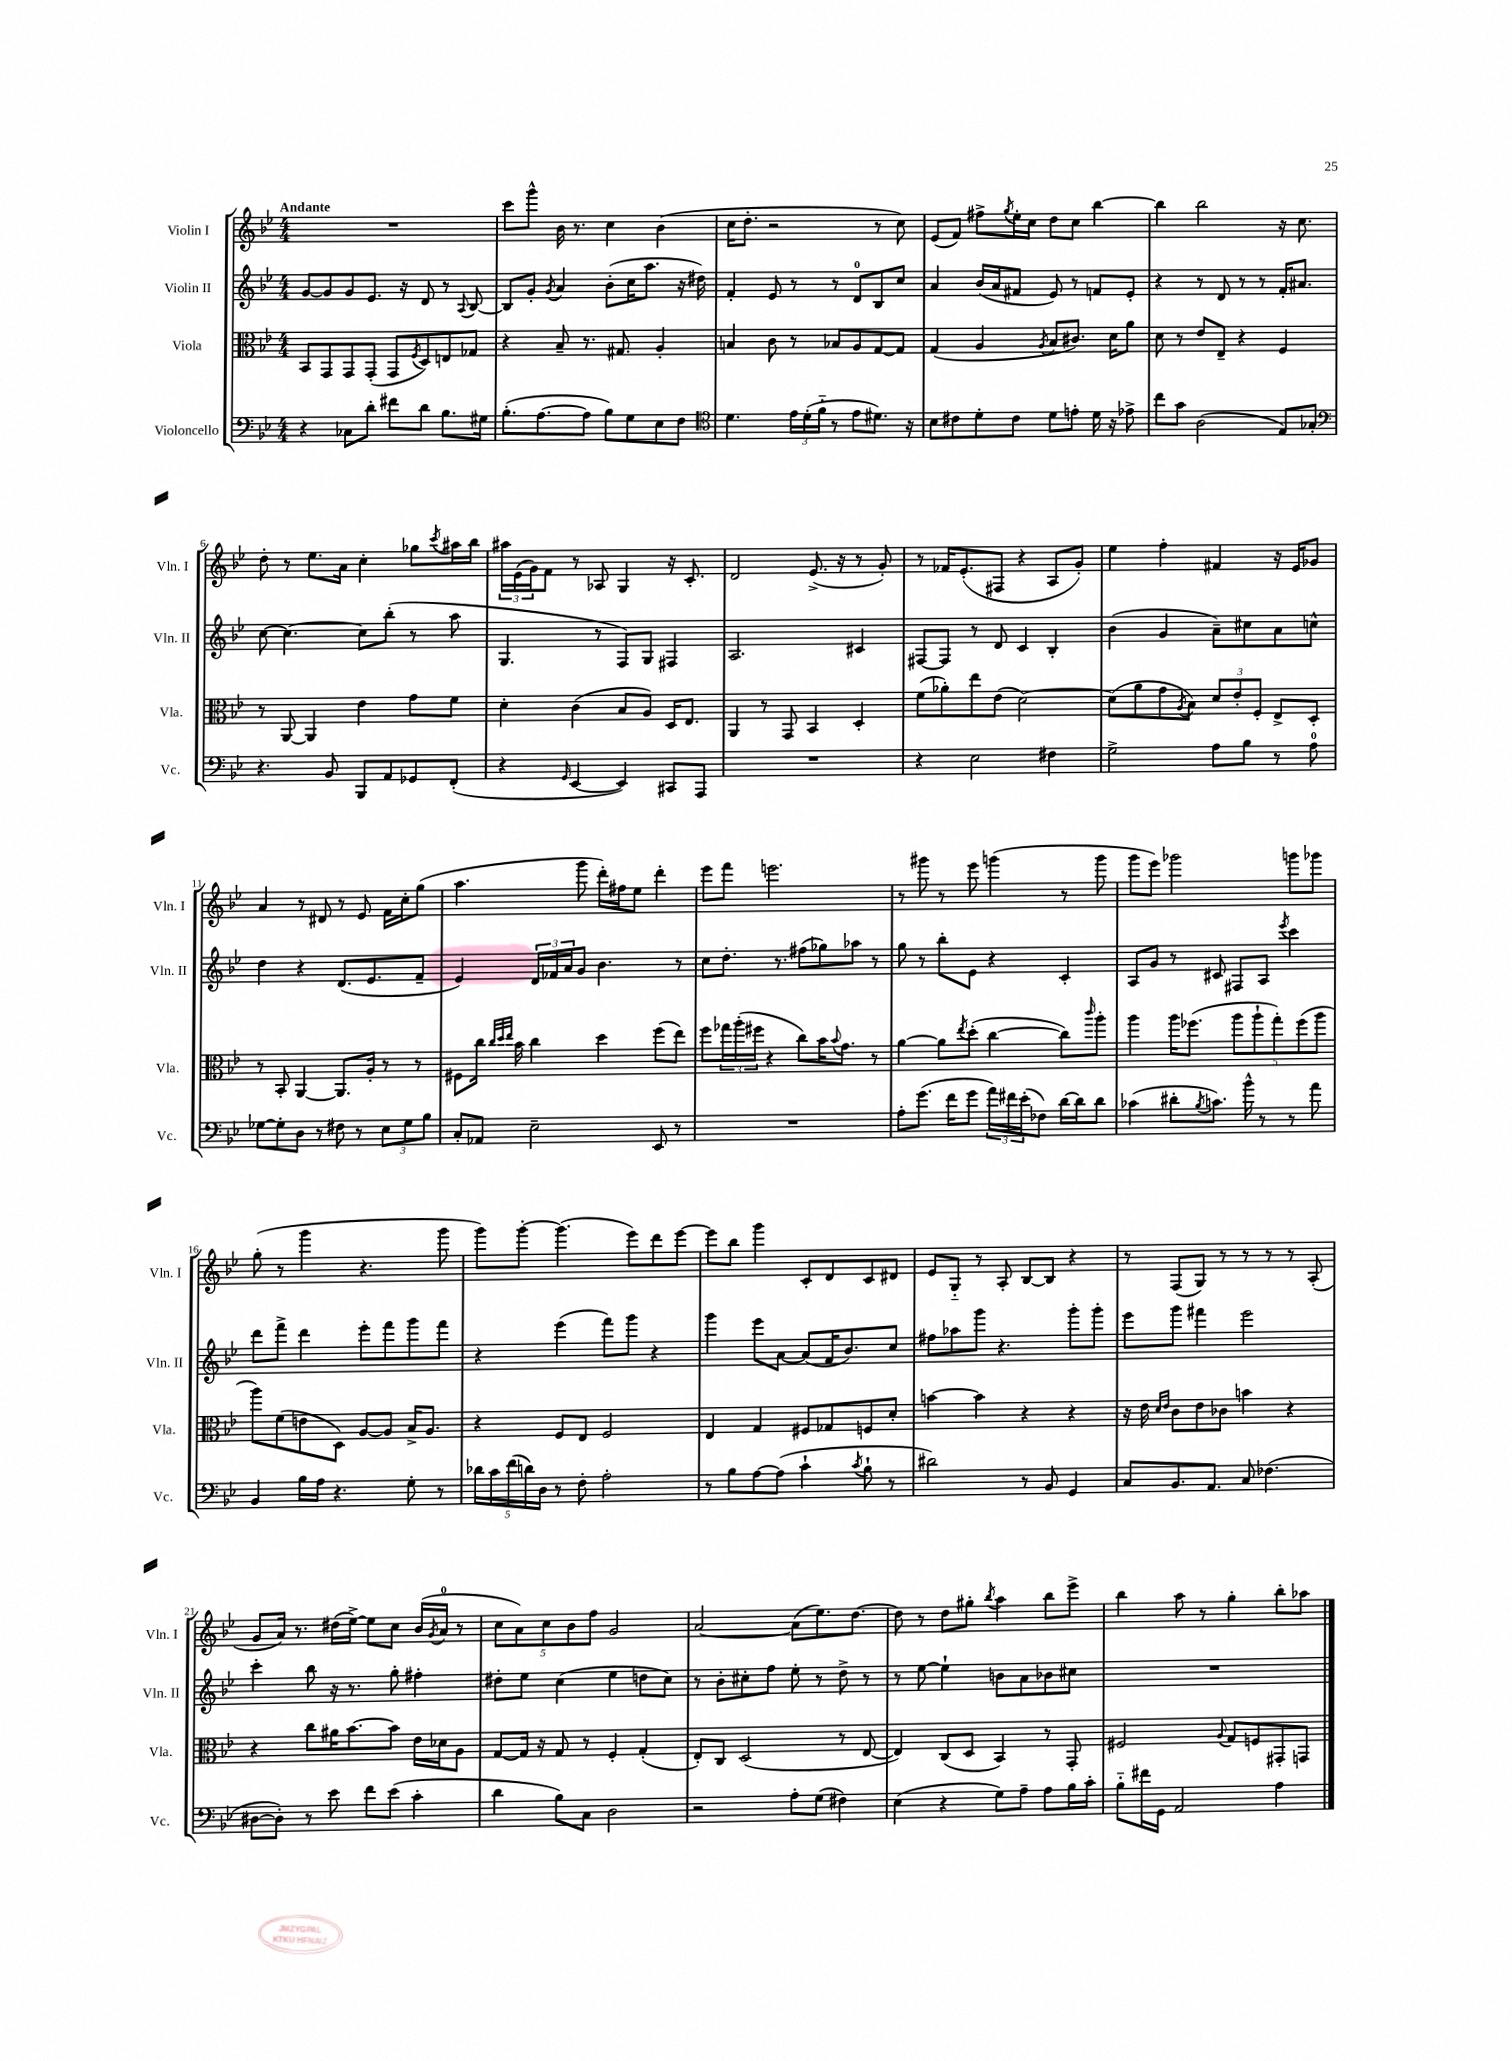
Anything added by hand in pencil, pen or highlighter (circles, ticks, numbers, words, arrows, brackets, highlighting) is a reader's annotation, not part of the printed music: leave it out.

**kern	**kern	**kern	**kern
*staff4	*staff3	*staff2	*staff1
*clefF4	*clefC3	*clefG2	*clefG2
*k[b-e-]	*k[b-e-]	*k[b-e-]	*k[b-e-]
*M4/4	*M4/4	*M4/4	*M4/4
4r	8BB-	[8g	1r
.	8GG	8g]	.
8C-	8GG	8g	.
8d'	(8GG'	8.e-	.
8f#	8GG	.	.
.	.	16r	.
.	8qF	.	.
8d	8D)	8d	.
8.B-	8E	8r	.
.	.	8qqA	.
.	8G-	[8B-	.
16G#	.	.	.
=	=	=	=
(8.B-'	4r	8B-]	8ccc
.	.	8g'	8ggg^^
[8.A	.	.	.
.	.	8qg	.
.	8B-~	4a	16b-
.	.	.	8.r
8A]	8.r	.	.
8B-)	.	(8b-'	4cc
.	8.G#	.	.
8G	.	16cc	.
.	.	8.aa	.
8E-	4A'	.	(4b-
8F	.	16r	.
.	.	16dd#)	.
=	=	=	=
*clefC4	*	*	*
4.d	4B	4f'	16cc
.	.	.	8.dd'
.	8c	8e-	2r
24e-	8r	8r	.
(24d'	.	.	.
24f'~	.	.	.
8r	8B-	8r	.
8e-	8A	8d	.
8.d#)	[8G	8B-	8r
.	8G]	8cc	8cc)
16r	.	.	.
=	=	=	=
8B-	(4G	4a	(8e-
8c#	.	.	8f)
8d'	4A	(16b-	8ff#^
.	.	16a	.
.	.	.	8qgg
8c#	.	8f#	16ee-'
.	.	.	16cc
.	8qA	.	.
8d	8B-	8e-)	8dd
8e'	8.c#)	8r	8cc
16d	.	8f	[4bb-
16r	16d	.	.
8e-^	8a	8e-'	.
=	=	=	=
8cc	8d	4r	4bb-]
8g	8r	.	.
(2A	8e-	8r	2bb-
.	8E-~	8d	.
.	4r	8r	.
.	.	8r	.
8E-)	4F	16f'	16r
.	.	8.a#	8.cc
8G-'	.	.	.
=	=	=	=
*clefF4	*	*	*
4.r	8r	[8cc	8dd'
.	[8AA	4.cc_	8r
.	4AA]	.	8.ee-
8BB-	.	.	.
.	.	.	16a
8BBB-	4e-	8cc]	4cc'
8AA	.	(8bb-'	.
8GG-	8g	8r	8gg-
.	.	.	8qccc
(8FF'	8f	8aa	16aa#
.	.	.	16bb-
=	=	=	=
4r	4d'	4.G	24aa#
.	.	.	(24e-
.	.	.	24g)
.	.	.	8f
16qqGG	.	.	.
[4EE-	(4c	.	8r
.	.	8r	8A-
4EE-])	8B-	8F)	4G
.	8A)	8G	.
8CC#	16D	4F#	16r
.	8.E-	.	8.c'
8AAA	.	.	.
=	=	=	=
1r	4AA	2.A	2d
.	8r	.	.
.	8GG	.	.
.	4BB-	.	(8.e-^
.	.	.	16r
.	4D'	4c#	8r
.	.	.	8g')
=	=	=	=
4r	(8f	[8F#	8r
.	8a-')	8F#]	16f-
.	.	.	(8.e-'
2E-	8ee-	8r	.
.	(8e-	8d	8F#
.	[2d)	4c	4r
4F#	.	4B-'	8A
.	.	.	8g')
=	=	=	=
2G^	(8d]	(4b-	4ee-
.	8a	.	.
.	8g	4g	4ff'
.	8qA	.	.
.	8B-)	.	.
8A	12d	8a~)	4f#
.	12e-'	.	.
8B-	.	8cc#	.
.	12F'	.	.
8r	8E-^	8a	16r
.	.	.	16e-
8A	8D'	8cc^^	8g-
=	=	=	=
[8G-	8r	4dd	4a
8G-']	8BB-'	.	.
8D	[4AA	4r	8r
8r	.	.	8d#
8F#	8.AA]	(8.d	8r
8r	.	.	8e-
.	16A'	8.e-	.
12E-	8r	.	16f
.	.	.	16cc'
12G-	.	.	.
.	8r	8f~	(8gg
12B-	.	.	.
=	=	=	=
8C'	8F#	4e-)	4.aa
8AA-	16cc	.	.
.	32qqcc	.	.
.	32qqdd	.	.
.	32qqee-	.	.
.	16b-	.	.
2E-~	4cc	24d	.
.	.	24f-	.
.	.	24a	.
.	.	8g	8ggg
.	4dd	4.b-	16ddd')
.	.	.	16ff#
.	.	.	8ee-
8EE-	(8ff	.	4ddd'
8r	8ee-)	8r	.
=	=	=	=
1r	8ff	8cc	8eee-
.	24gg-	8.dd'	8fff
.	(24aa'	.	.
.	24ff#	.	.
.	4r	.	2.eee
.	.	8.r	.
.	8cc)	(8ff#	.
.	16b-	8gg-)	.
.	8qqb-	.	.
.	8.g	.	.
.	.	8aa-	.
.	8r	8r	.
=	=	=	=
8A'	[4a	8gg	8r
(8.g	.	8r	8ggg#
.	8a]	8bb-'	8r
16f	.	.	.
.	8qee-	.	.
8g	(8dd'	8e-	8eee-
24a)	[4cc	4r	(4ggg
24f#	.	.	.
(24e-'	.	.	.
8F-)	.	.	.
[16d	8cc])	4c'	8r
16d]	.	.	.
.	16qqccc	.	.
8d	8aa'	.	8ggg
=	=	=	=
(4c-	4aa	8A	8ggg
.	.	8g	8eee-)
8d#'	16aa	8r	2ggg-
.	(8.ff-	.	.
8qB-	.	.	.
8.c)	.	8c#	.
.	10aa	8F#	.
16b-^^	.	.	.
.	10aa`	.	.
8r	.	8A	.
.	10gg')	.	.
.	.	8qeee-	.
8r	.	4ccc	8ggg
.	(10ff-	.	.
8a	.	.	8ggg-
.	10aa	.	.
=	=	=	=
4BB-	8aa)	8ddd	(8gg'
.	(8f	8fff^	8r
16B-	8e	4ddd	4ggg
16A	.	.	.
4.r	8D)	.	.
.	[8A	8eee-'	4.r
.	8A]	8fff	.
8G'	16B-^	8ggg	.
.	8.A	.	.
8r	.	8fff	8ggg
=	=	=	=
20d-	4r	4r	8ggg)
20c	.	.	.
(20f	.	.	.
.	.	.	[8ggg'
20d)	.	.	.
20D	.	.	.
8r	8F	(4eee-	(4.ggg]
8F'	8E-	.	.
2A'	2F	8fff)	.
.	.	8ggg	8eee-)
.	.	4r	8ddd
.	.	.	[8eee-
=	=	=	=
8r	4E-	4ggg	8eee-]
8B-	.	.	8bb-
[8A	4G	8eee-	4ggg
(8A]	.	[8a	.
4c`	8F#	(8a]	8c'
.	8G-	16f	8d
.	.	8.b-)	.
8qc	.	.	.
8B-`	8F	.	8c
8r	8d'	8cc	8d#
=	=	=	=
2d#)	[4b	8ff#	8e-
.	.	8aa-	8G'~
.	4b]	8ggg	8r
.	.	4.r	8A'
8r	4r	.	[8B-
8BB-	.	.	8B-]
4GG	4r	8ggg'	4r
.	.	8ggg'	.
=	=	=	=
8C	16r	8eee-	8r
.	16e-	.	.
.	16qqd	.	.
.	16qqe-	.	.
8.BB-	8c	8ggg	(8F
.	8e-	4fff#	8G)
8.AA	.	.	.
.	8c-	.	8r
8C	4b	2eee-	8r
(4.F-	.	.	8r
.	4r	.	8r
.	.	.	(8A'
=	=	=	=
[8D#	4r	4ccc'	8g
8D#'])	.	.	16a)
.	.	.	8.r
8r	8cc	8bb-	.
8e-	16a#	16r	(16dd#
.	[8.b-	8.r	[16ee-^)
8f	.	.	8ee-]
(8e-	8b-]	8gg'	8cc
4c'	16e-	4ff#'	(16b-
.	.	.	8qg
.	16d-	.	16a
.	8A	.	8r
=	=	=	=
4d	[8G	8dd#'	10cc
.	.	.	10a)
.	16G]	8ee-	.
.	16r	.	.
.	.	.	10cc
8B-)	8G	(4cc	.
.	.	.	10b-
8C	8r	.	.
.	.	.	10ff
2D	4F'	4ee-	2g
.	(4G'	8dd	.
.	.	8cc)	.
=	=	=	=
2r	8E-')	8r	[2a
.	8C	8b-'	.
.	(2D	8cc#'	.
.	.	8ff	.
8A'	.	8ee-'	(8a]
(8G	.	8r	8.ee-)
4F#)	8r	8dd^	.
.	.	.	[8.dd
.	[8E-	8r	.
=	=	=	=
(4E-	4E-])	8r	8dd]
.	.	[8ee-	8r
4r	(8C	4ee-`]	8dd
.	8D	.	8gg#'
.	.	.	8qbb-
8G)	4BB-)	8b	4aa
8A~	.	8a	.
8A	8r	8b-	8bb-
16B-	8GG'	8cc#	8eee-^
16c'	.	.	.
=	=	=	=
8B-'~	2F#	1r	4bb-
16f#	.	.	.
16GG	.	.	.
2AA	.	.	8aa
.	.	.	8r
.	8qqA	.	.
.	8G	.	4gg'
.	8F	.	.
4A	8GG#'	.	8bb-'
.	8GG	.	8aa-
==	==	==	==
*-	*-	*-	*-
